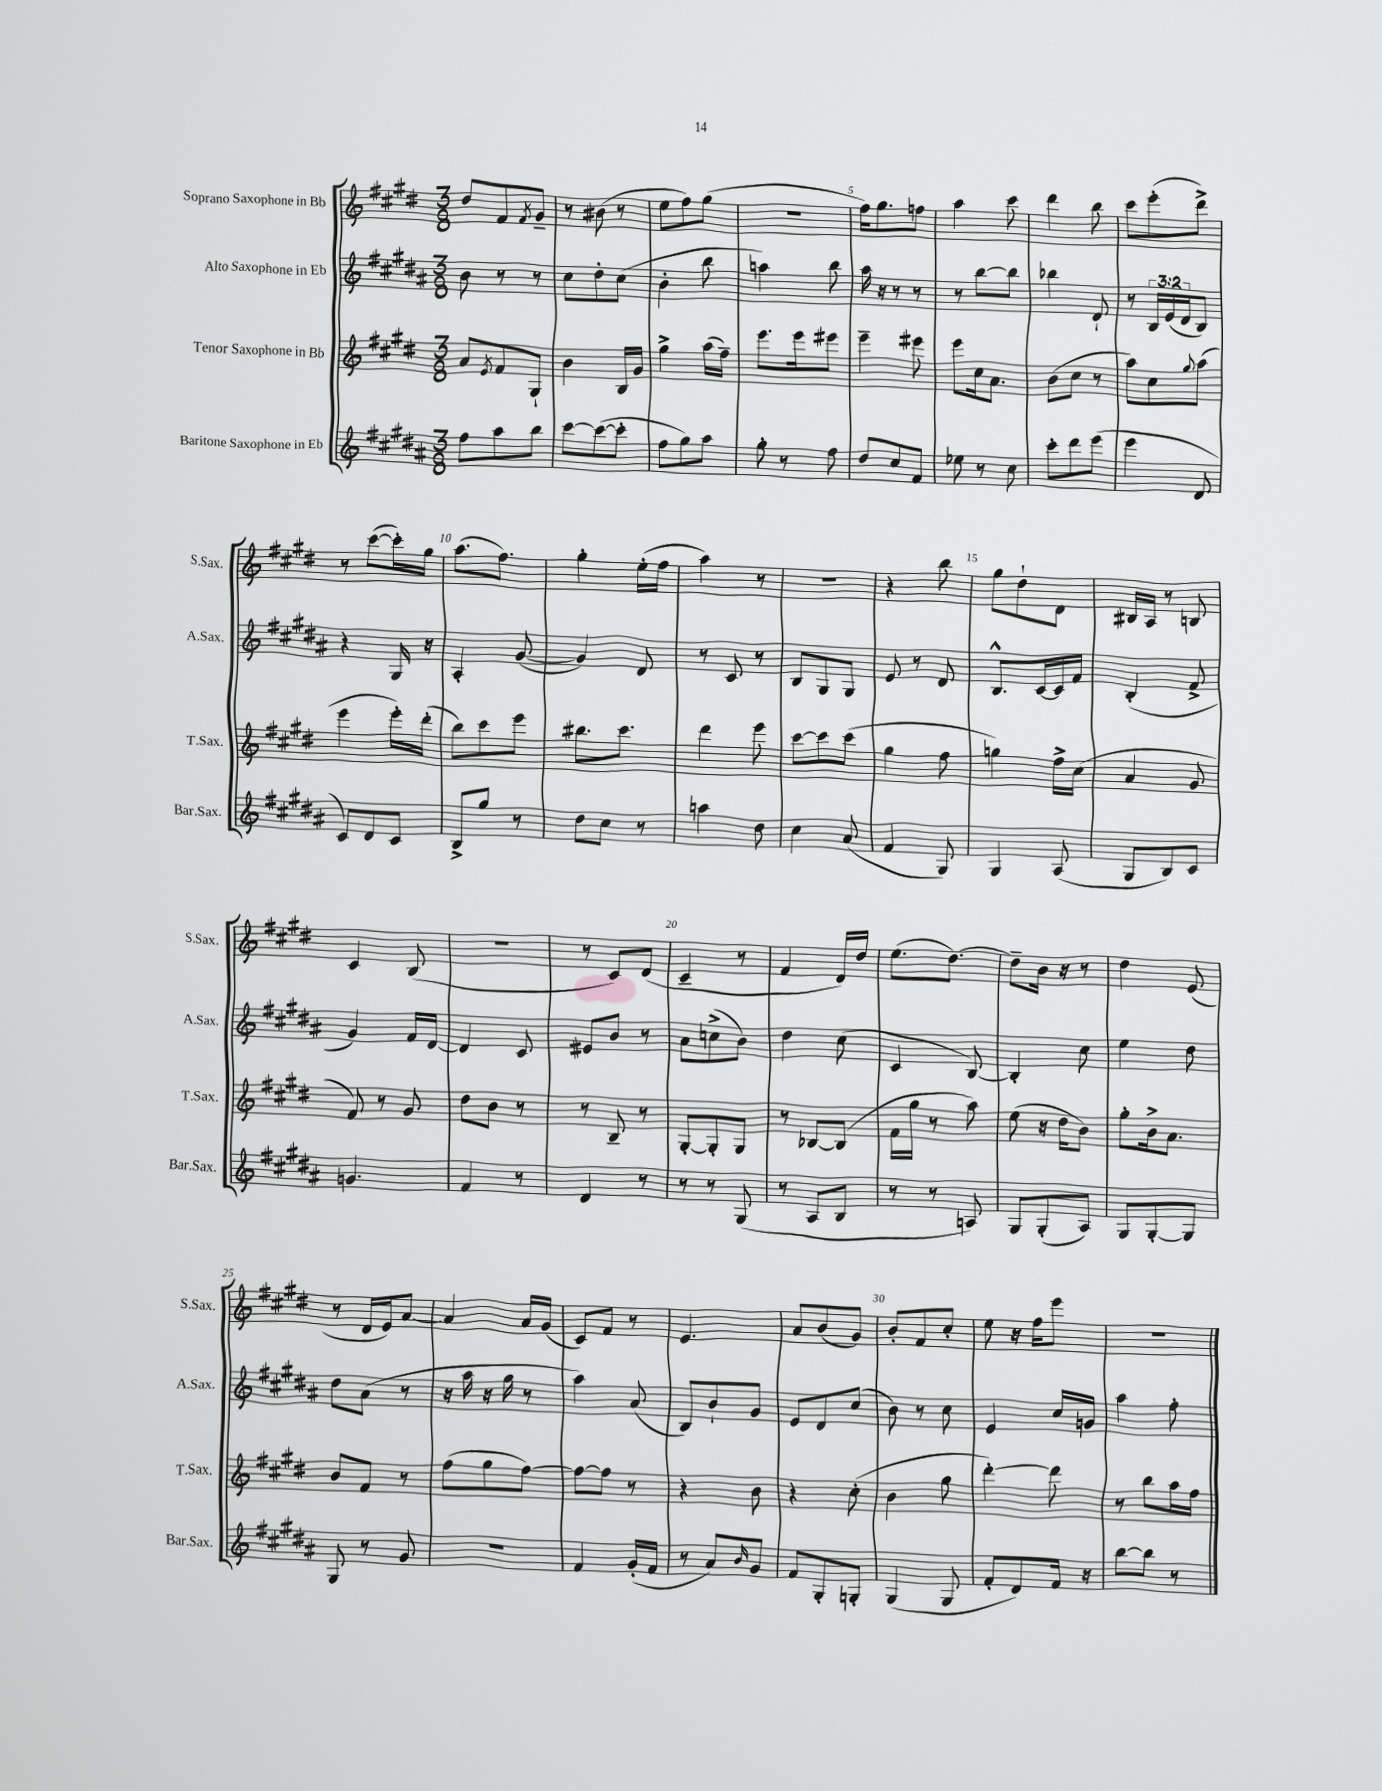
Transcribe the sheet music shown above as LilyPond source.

<<
\new StaffGroup <<
\new Staff = "s0" \with { instrumentName = "Soprano Saxophone in Bb" shortInstrumentName = "S.Sax." } {
    \clef treble \key e \major \numericTimeSignature \time 3/8
    dis''8 fis'8 \acciaccatura { fis'8 } gis'8-- |
    r8 bis'8( r8 |
    e''8 fis''8) gis''8( |
    R4. |
    fis''16) gis''8. f''8 |
    a''4 cis'''8 |
    dis'''4 b''8 |
    cis'''8 e'''8-.( dis'''8->) |
    r8 cis'''8~( cis'''16-.) gis''16 |
    a''8.( fis''8.) |
    gis''4-. e''16-.( fis''16 |
    a''4) r8 |
    r4. |
    r4 b''8 |
    gis''8 dis''8-! dis'8 |
    bis16 a16 r8 b8 |
    cis'4 b8( |
    R4. |
    r8 cis'8) dis'8( |
    cis'4-- r8 |
    fis'4 dis'16) dis''16 |
    e''8.( dis''8.~) |
    dis''8-- b'16 r16 r8 |
    dis''4 e'8( |
    r8 dis'16 e'16) a'8~ |
    a'4 a'16 gis'16( |
    cis'8) fis'8 r8 |
    e'4. |
    a'8 b'8( gis'8) |
    b'8-. fis'8 cis''8-. |
    e''8 r16 fis''16 e'''8 |
    R4. \bar "|." |
}
\new Staff = "s1" \with { instrumentName = "Alto Saxophone in Eb" shortInstrumentName = "A.Sax." } {
    \clef treble \key b \major \numericTimeSignature \time 3/8 \override Staff.TupletNumber.text = #tuplet-number::calc-fraction-text
    b'8 r8 r8 |
    cis''8 dis''8-. cis''8( |
    b'4-. b''8 |
    a''4) b''8 |
    ais''16 r16 r8 r8 |
    r8 b''8~ b''8 |
    bes''4 dis'8-! |
    r8 \tuplet 3/2 { b16 e'16( dis'16 } b8) |
    r4 gis16 r16 |
    ais4-. gis'8~( |
    gis'4) dis'8 |
    r8 cis'8 r8 |
    b8 gis8 gis8 |
    e'8 r8 dis'8 |
    b8.-^ cis'16~ cis'16 fis'16 |
    b4-.( fis'8-> |
    gis'4) fis'16 dis'16~ |
    dis'4 cis'8 |
    eis'8 b'8 r8 |
    ais'8 c''8->( b'8) |
    dis''4 cis''8( |
    cis'4 b8~) |
    b4-. cis''8 |
    e''4 dis''8 |
    dis''8 ais'8( r8 |
    r16 ais''16 r16 gis''16 r8 |
    ais''4) ais'8( |
    b8) b'8-! gis'8 |
    e'8 dis'8 cis''8( |
    b'8) r8 cis''8 |
    e'4 cis''16 g'16 |
    ais''4 fis''8-. \bar "|." |
}
\new Staff = "s2" \with { instrumentName = "Tenor Saxophone in Bb" shortInstrumentName = "T.Sax." } {
    \clef treble \key e \major \numericTimeSignature \time 3/8
    a'8 \acciaccatura { e'8 } fis'8 gis8-! |
    b'4 b16 gis'16 |
    gis''4-> a''16( fis''16--) |
    e'''8. e'''16 eis'''8 |
    e'''4-- eis'''8 |
    e'''8 cis''16 a'8. |
    b'8( cis''8 r8 |
    a''8) cis''8 \appoggiatura { gis''8 } a''8( |
    e'''4 e'''16-.) dis'''16-.( |
    b''8) cis'''8 e'''8 |
    bis''8. cis'''8. |
    dis'''4 e'''8 |
    cis'''8~ cis'''8 cis'''8( |
    gis''4 fis''8 |
    g''4) fis''16-> cis''16( |
    a'4 gis'8 |
    fis'8) r8 gis'8 |
    dis''8 b'8 r8 |
    r8 b8-- r8 |
    gis8~-. gis8-. gis8 |
    r8 bes8~ bes8( |
    fis'16 gis''16 r8 a''8) |
    e''8( r16 dis''16 b'8) |
    gis''8-. b'16-> a'8. |
    b'8 fis'8 r8 |
    fis''8( gis''8 fis''8~) |
    fis''8~ fis''8 r8 |
    r4 b'8 |
    r4 cis''8-.( |
    b'4 gis''8 |
    dis'''4~-.) dis'''8 |
    r8 b''8 a''16 fis''16 \bar "|." |
}
\new Staff = "s3" \with { instrumentName = "Baritone Saxophone in Eb" shortInstrumentName = "Bar.Sax." } {
    \clef treble \key b \major \numericTimeSignature \time 3/8
    fis''8 ais''8 b''8 |
    cis'''8~ cis'''8~( cis'''8-. |
    fis''8 gis''8) ais''8 |
    gis''8-. r8 fis''8 |
    dis''8 cis''8 fis'8 |
    ees''8 r8 cis''8 |
    cis'''8-. dis'''8 e'''8( |
    e'''4 dis'8 |
    cis'8) dis'8 cis'8 |
    b8-> gis''8 r8 |
    dis''8 cis''8 r8 |
    a''4 dis''8 |
    cis''4 ais'8( |
    fis'4 gis8) |
    gis4 ais8( |
    gis8 b8) cis'8 |
    g'4. |
    fis'4 r8 |
    dis'4 r8 |
    r8 r8 gis8( |
    r8 ais8 b8 |
    r8 r8 a8) |
    gis8 gis8-.( ais8) |
    gis8 gis8~-. gis8 |
    gis8 r8 gis'8 |
    R4. |
    fis'4 gis'16-.( fis'16 |
    r8 ais'8) \grace { b'16 } gis'8 |
    fis'8 gis8-. g8-. |
    gis4( gis8 |
    fis'8-. dis'8) fis'16 r16 |
    b''8~ b''8 r8 \bar "|." |
}
>>
>>
\layout { \context { \Score \override BarNumber.break-visibility = ##(#f #t #t) barNumberVisibility = #(every-nth-bar-number-visible 5) } }
